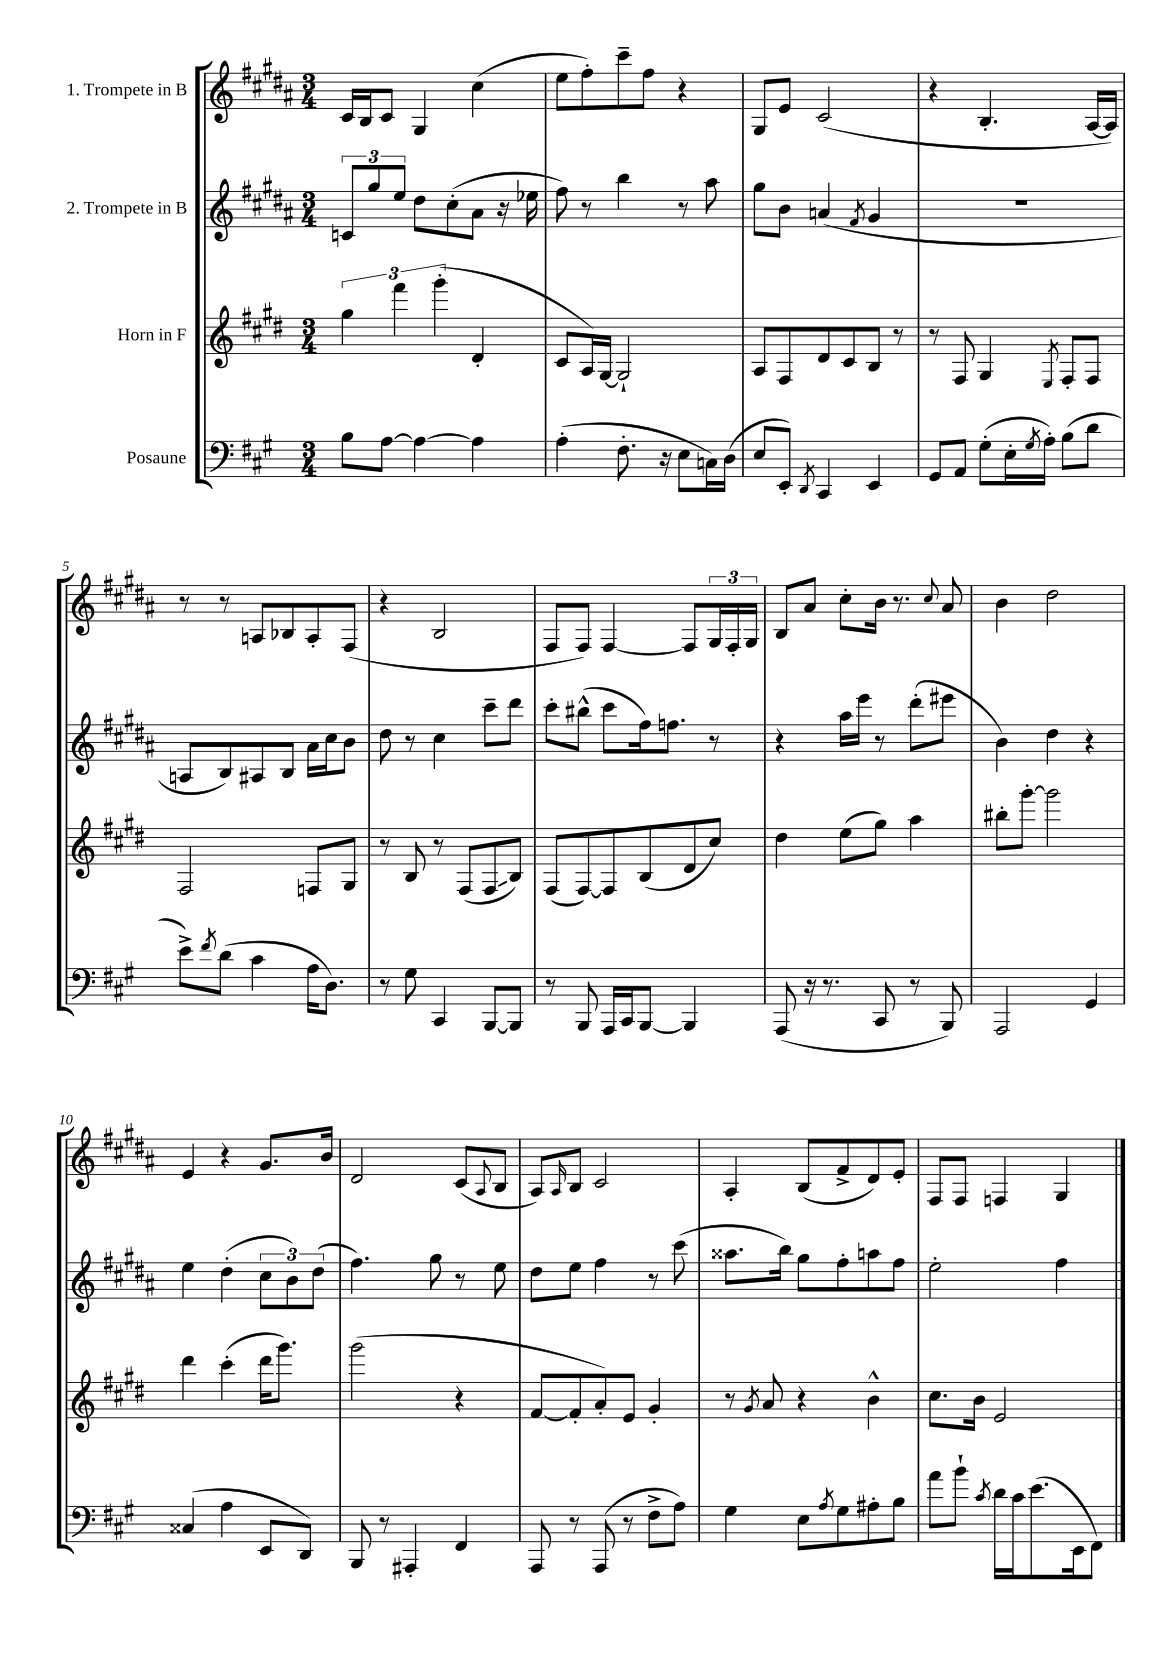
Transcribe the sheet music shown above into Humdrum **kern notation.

**kern	**kern	**kern	**kern
*staff4	*staff3	*staff2	*staff1
*clefF4	*clefG2	*clefG2	*clefG2
*k[f#c#g#]	*k[f#c#g#d#]	*k[f#c#g#d#a#]	*k[f#c#g#d#a#]
*M3/4	*M3/4	*M3/4	*M3/4
8B	6gg#	12c	16c#
.	.	.	16B
.	.	12gg#	.
[8A	.	.	8c#
.	6fff#	12ee	.
4A_	.	8dd#	4G#
.	(6ggg#'	.	.
.	.	(8cc#'	.
4A]	4d#'	8a#	(4cc#
.	.	16r	.
.	.	16ee-	.
=	=	=	=
(4A'	8c#	8ff#)	8ee
.	16A)	8r	8ff#')
.	[16G#	.	.
8.F#'	2G#`]	4bb	8ccc#~
.	.	.	8ff#
16r	.	.	.
8E	.	8r	4r
16C)	.	8aa#	.
(16D	.	.	.
=	=	=	=
8E	8A	8gg#	8G#
8EE')	8F#	8b	8e
8qDD	.	.	.
4CC#	8d#	(4a	(2c#
.	8c#	.	.
.	.	8qf#	.
4EE	8B	4g#	.
.	8r	.	.
=	=	=	=
8GG#	8r	2.r	4r
8AA	8F#	.	.
(8G#'	4G#	.	4.B'
16E'	.	.	.
8qG#	.	.	.
16A')	.	.	.
.	8qE	.	.
(8B	8F#'	.	.
8d	8F#	.	[16A#
.	.	.	16A#])
=	=	=	=
8e^)	2F#	8A	8r
8qf#	.	.	.
(8d	.	8B)	8r
4c#	.	8A#	8A
.	.	8B	8B-
16A	8F	16a#	8A'
8.D)	.	16cc#	.
.	8G#	8b	(8F#
=	=	=	=
8r	8r	8dd#	4r
8G#	8B	8r	.
4CC#	8r	4cc#	2B
.	(8F#	.	.
[8BBB	8F#	8ccc#~	.
8BBB]	8B)	8ddd#	.
=	=	=	=
8r	(8F#	8ccc#'	8F#
8BBB	[8F#)	(8bb#^^	8F#)
16AAA	8F#]	8ccc#	[4F#
16CC#	.	.	.
[8BBB	(8B	16ff#)	.
.	.	8.ff	.
4BBB]	8d#	.	8F#]
.	8cc#)	8r	24G#
.	.	.	24F#'
.	.	.	24G#
=	=	=	=
(8AAA	4dd#	4r	8B
16r	.	.	8a#
8.r	.	.	.
.	(8ee	16aa#	8cc#'
.	.	16eee	.
8CC#	8gg#)	8r	16b
.	.	.	8.r
8r	4aa	(8ddd#'	.
.	.	.	8qqcc#
8BBB)	.	8eee#	8a#
=	=	=	=
2AAA	8bb#'	4b)	4b
.	[8ggg#'	.	.
.	2ggg#]	4dd#	2dd#
4GG#	.	4r	.
=	=	=	=
(4C##	4ddd#	4ee	4e
4A	(4ccc#'	(4dd#'	4r
8EE	16ddd#	12cc#	8.g#
.	8.ggg#)	.	.
.	.	12b)	.
8DD)	.	.	.
.	.	(12dd#	.
.	.	.	16b
=	=	=	=
8BBB	(2ggg#	4.ff#)	2d#
8r	.	.	.
4AAA#'	.	.	.
.	.	8gg#	.
4FF#	4r	8r	(8c#
.	.	.	8qqA#
.	.	8ee	8B
=	=	=	=
8AAA	[8f#	8dd#	8A#)
.	.	.	16qqA#
8r	8f#']	8ee	8B
(8AAA	8a')	4ff#	2c#
8r	8e	.	.
8F#^	4g#'	8r	.
8A)	.	(8ccc#	.
=	=	=	=
4G#	8r	8.aa##	4A#'
.	8qg#	.	.
.	8a	.	.
.	.	16bb)	.
8E	4r	8gg#	(8B
8qA	.	.	.
8G#	.	8ff#'	8f#^
8A#'	4b^^	8aa	8d#)
8B	.	8ff#	8e'
=	=	=	=
8a	8.cc#	2ee'	8F#
8b`	.	.	8F#
.	16b	.	.
8qc#	.	.	.
16d	2e	.	4F
16c#	.	.	.
(8.e	.	.	.
.	.	4ff#	4G#
16EE	.	.	.
8FF#)	.	.	.
==	==	==	==
*-	*-	*-	*-
